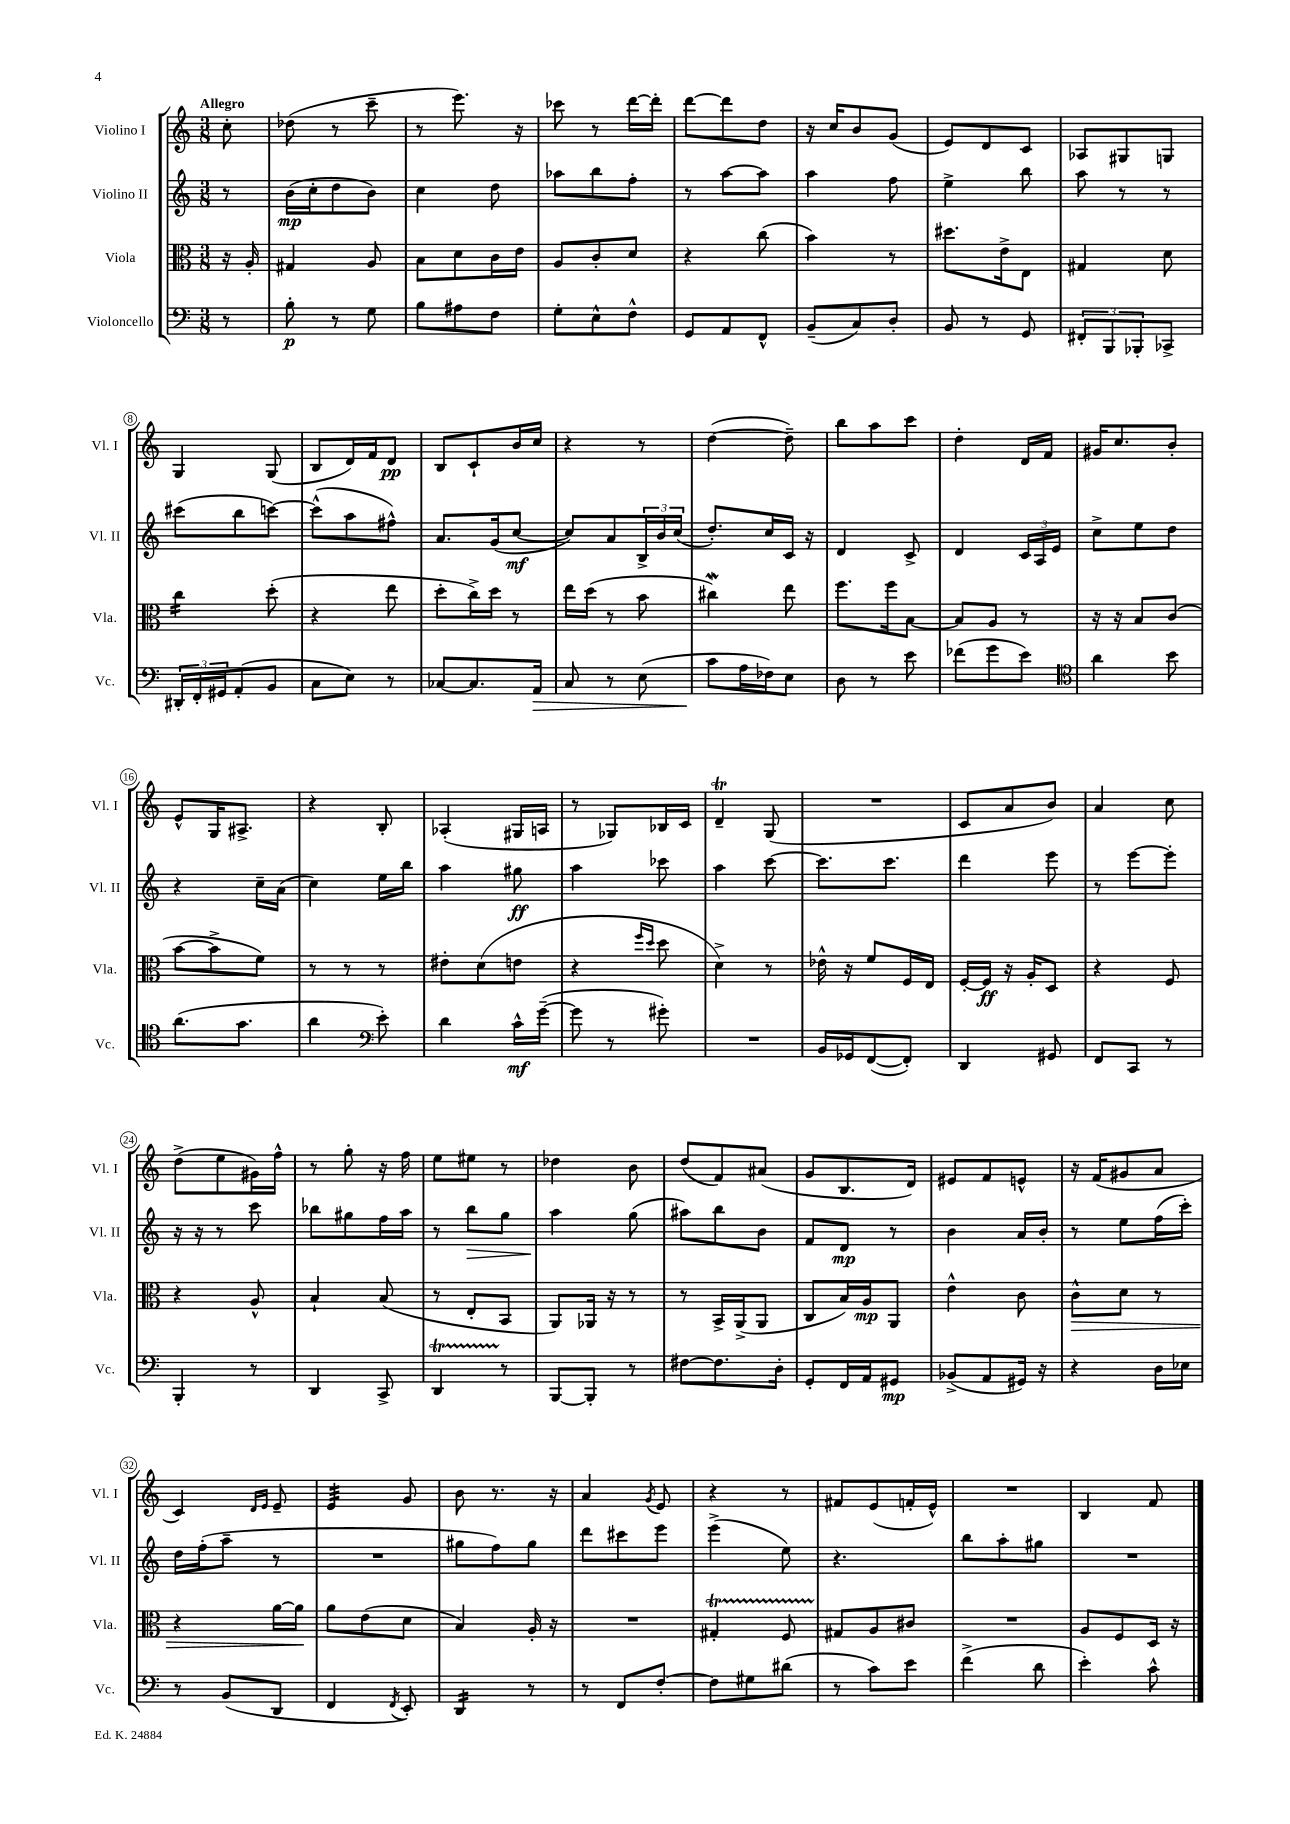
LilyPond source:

<<
\new StaffGroup <<
\new Staff = "s0" \with { instrumentName = "Violino I" shortInstrumentName = "Vl. I" } {
    \clef treble \key c \major \numericTimeSignature \time 3/8 \partial 8 \tempo "Allegro"
    c''8-. |
    des''8( r8 c'''8-- |
    r8 e'''8.) r16 |
    ces'''8 r8 d'''16~ d'''16-. |
    d'''8~ d'''8 d''8 |
    r16 c''16 b'8 g'8( |
    e'8) d'8 c'8 |
    aes8 gis8 g8 |
    g4 g8( |
    b8 d'16) f'16 d'8\pp |
    b8 c'8-! b'16 c''16 |
    r4 r8 |
    d''4~( d''8--) |
    b''8 a''8 c'''8 |
    d''4-. d'16 f'16 |
    gis'16 c''8. b'8-. |
    e'8-^ g16 ais8.-> |
    r4 b8-. |
    aes4-.( gis16 a16 |
    r8 ges8) bes16 c'16 |
    d'4--\trill g8( |
    R4. |
    c'8 a'8 b'8) |
    a'4 c''8 |
    d''8->( e''8 gis'16) f''16-^ |
    r8 g''8-. r16 f''16 |
    e''8 eis''8 r8 |
    des''4 b'8 |
    d''8( f'8) ais'8( |
    g'8 b8. d'16) |
    eis'8 f'8 e'8-^ |
    r16 f'16( gis'8 a'8 |
    c'4) \grace { d'16 e'16 } e'8-- |
    e'4:32 g'8 |
    b'8 r8. r16 |
    a'4 \acciaccatura { g'8 } e'8 |
    r4 r8 |
    fis'8 e'8( f'16-. e'16-^) |
    R4. |
    b4 f'8 \bar "|." |
}
\new Staff = "s1" \with { instrumentName = "Violino II" shortInstrumentName = "Vl. II" } {
    \clef treble \key c \major \numericTimeSignature \time 3/8 \partial 8
    r8 |
    b'16\mp( c''16-. d''8 b'8) |
    c''4 d''8 |
    aes''8 b''8 f''8-. |
    r8 a''8~ a''8 |
    a''4 f''8 |
    e''4-> b''8 |
    a''8 r8 r8 |
    cis'''8( b''8 c'''8~) |
    c'''8-^( a''8 fis''8-^) |
    a'8. g'16( c''8~\mf |
    c''8) a'8 \tuplet 3/2 { b16-> b'16 c''16( } |
    d''8.-.) c''16 c'16 r16 |
    d'4 c'8-> |
    d'4 \tuplet 3/2 { c'16 a16 e'16 } |
    c''8-> e''8 d''8 |
    r4 c''16-- a'16( |
    c''4) e''16 b''16 |
    a''4 gis''8\ff |
    a''4 ces'''8 |
    a''4 c'''8~ |
    c'''8. c'''8. |
    d'''4 e'''8 |
    r8 e'''8~ e'''8-. |
    r16 r16 r8 c'''8 |
    bes''8 gis''8 f''16 a''16 |
    r8 b''8\> g''8 |
    a''4\! g''8( |
    ais''8) b''8 b'8 |
    f'8 d'8\mp r8 |
    b'4 a'16 b'16-. |
    r8 e''8 f''16( c'''16-.) |
    d''16 f''16-.( a''8-- r8 |
    R4. |
    gis''8 f''8) gis''8 |
    d'''8 cis'''8 e'''8 |
    e'''4->( e''8) |
    r4. |
    b''8 a''8-. gis''8 |
    R4. \bar "|." |
}
\new Staff = "s2" \with { instrumentName = "Viola" shortInstrumentName = "Vla." } {
    \clef alto \key c \major \numericTimeSignature \time 3/8 \partial 8
    r16 a16-. |
    gis4 a8 |
    b8 d'8 c'16 e'16 |
    a8 c'8-. d'8 |
    r4 c''8( |
    b'4) r8 |
    dis''8. e'16-> e8 |
    gis4 d'8 |
    c''4:16 d''8-.( |
    r4 e''8 |
    d''8-. c''16->) d''16 r8 |
    e''16 d''16( r8 b'8 |
    cis''4\mordent) e''8 |
    f''8. f''16 b8~ |
    b8 a8 r8 |
    r16 r16 b8 c'8( |
    b'8~ b'8-> f'8) |
    r8 r8 r8 |
    eis'8-. d'8( e'8 |
    r4 \grace { f''16 d''16 } d''8 |
    d'4->) r8 |
    ees'16-^ r16 f'8 f16 e16 |
    f16~-. f16\ff r16 a16-. d8 |
    r4 f8 |
    r4 a8-^ |
    b4-! b8( |
    r8 e8-. b,8 |
    a,8) aes,16 r16 r8 |
    r8 b,16-> a,16->( a,8 |
    c8 b16) a16\mp a,8 |
    e'4-^ c'8 |
    c'8-^\> d'8 r8 |
    r4 a'16~ a'16\! |
    a'8 e'8( d'8 |
    b4) a16-. r16 |
    R4. |
    gis4-.\startTrillSpan f8 |
    gis8\stopTrillSpan a8 cis'8 |
    R4. |
    a8 f8 d16 r16 \bar "|." |
}
\new Staff = "s3" \with { instrumentName = "Violoncello" shortInstrumentName = "Vc." } {
    \clef bass \key c \major \numericTimeSignature \time 3/8 \partial 8
    r8 |
    b8-.\p r8 g8 |
    b8 ais8 f8 |
    g8-. e8-^ f8-^ |
    g,8 a,8 f,8-^ |
    b,8--( c8) d8-. |
    b,8 r8 g,8 |
    \tuplet 3/2 { fis,8-. b,,8 bes,,8-. } ces,8-> |
    \tuplet 3/2 { dis,16-. f,16-. gis,16 } a,8-.( b,8 |
    c8 e8) r8 |
    ces8~ ces8. a,16\> |
    c8 r8 e8( |
    c'8\! a16 fes16) e8 |
    d8 r8 e'8 |
    fes'8( g'8 e'8) |
    \clef tenor a'4 b'8 |
    a'8.( g'8. |
    a'4 \clef bass e'8-.) |
    d'4 c'16-^\mf g'16~--( |
    g'8 r8 gis'8-.) |
    R4. |
    b,16 ges,16 f,8~( f,8-.) |
    d,4 gis,8 |
    f,8 c,8 r8 |
    b,,4-. r8 |
    d,4 c,8-> |
    d,4\startTrillSpan r8\stopTrillSpan |
    b,,8~ b,,8-. r8 |
    fis8~ fis8. d16-. |
    g,8-. f,16 a,16 gis,8\mp |
    bes,8->( a,8 gis,16) r16 |
    r4 d16 ees16 |
    r8 b,8( d,8 |
    f,4 \acciaccatura { f,8 } e,8-.) |
    d,4:16 r8 |
    r8 f,8 f8~-. |
    f8 gis8 dis'8( |
    r8 c'8) e'8 |
    f'4->( d'8 |
    e'4-.) c'8-^ \bar "|." |
}
>>
>>
\layout { \context { \Score \override BarNumber.stencil = #(make-stencil-circler 0.1 0.3 ly:text-interface::print) } }
